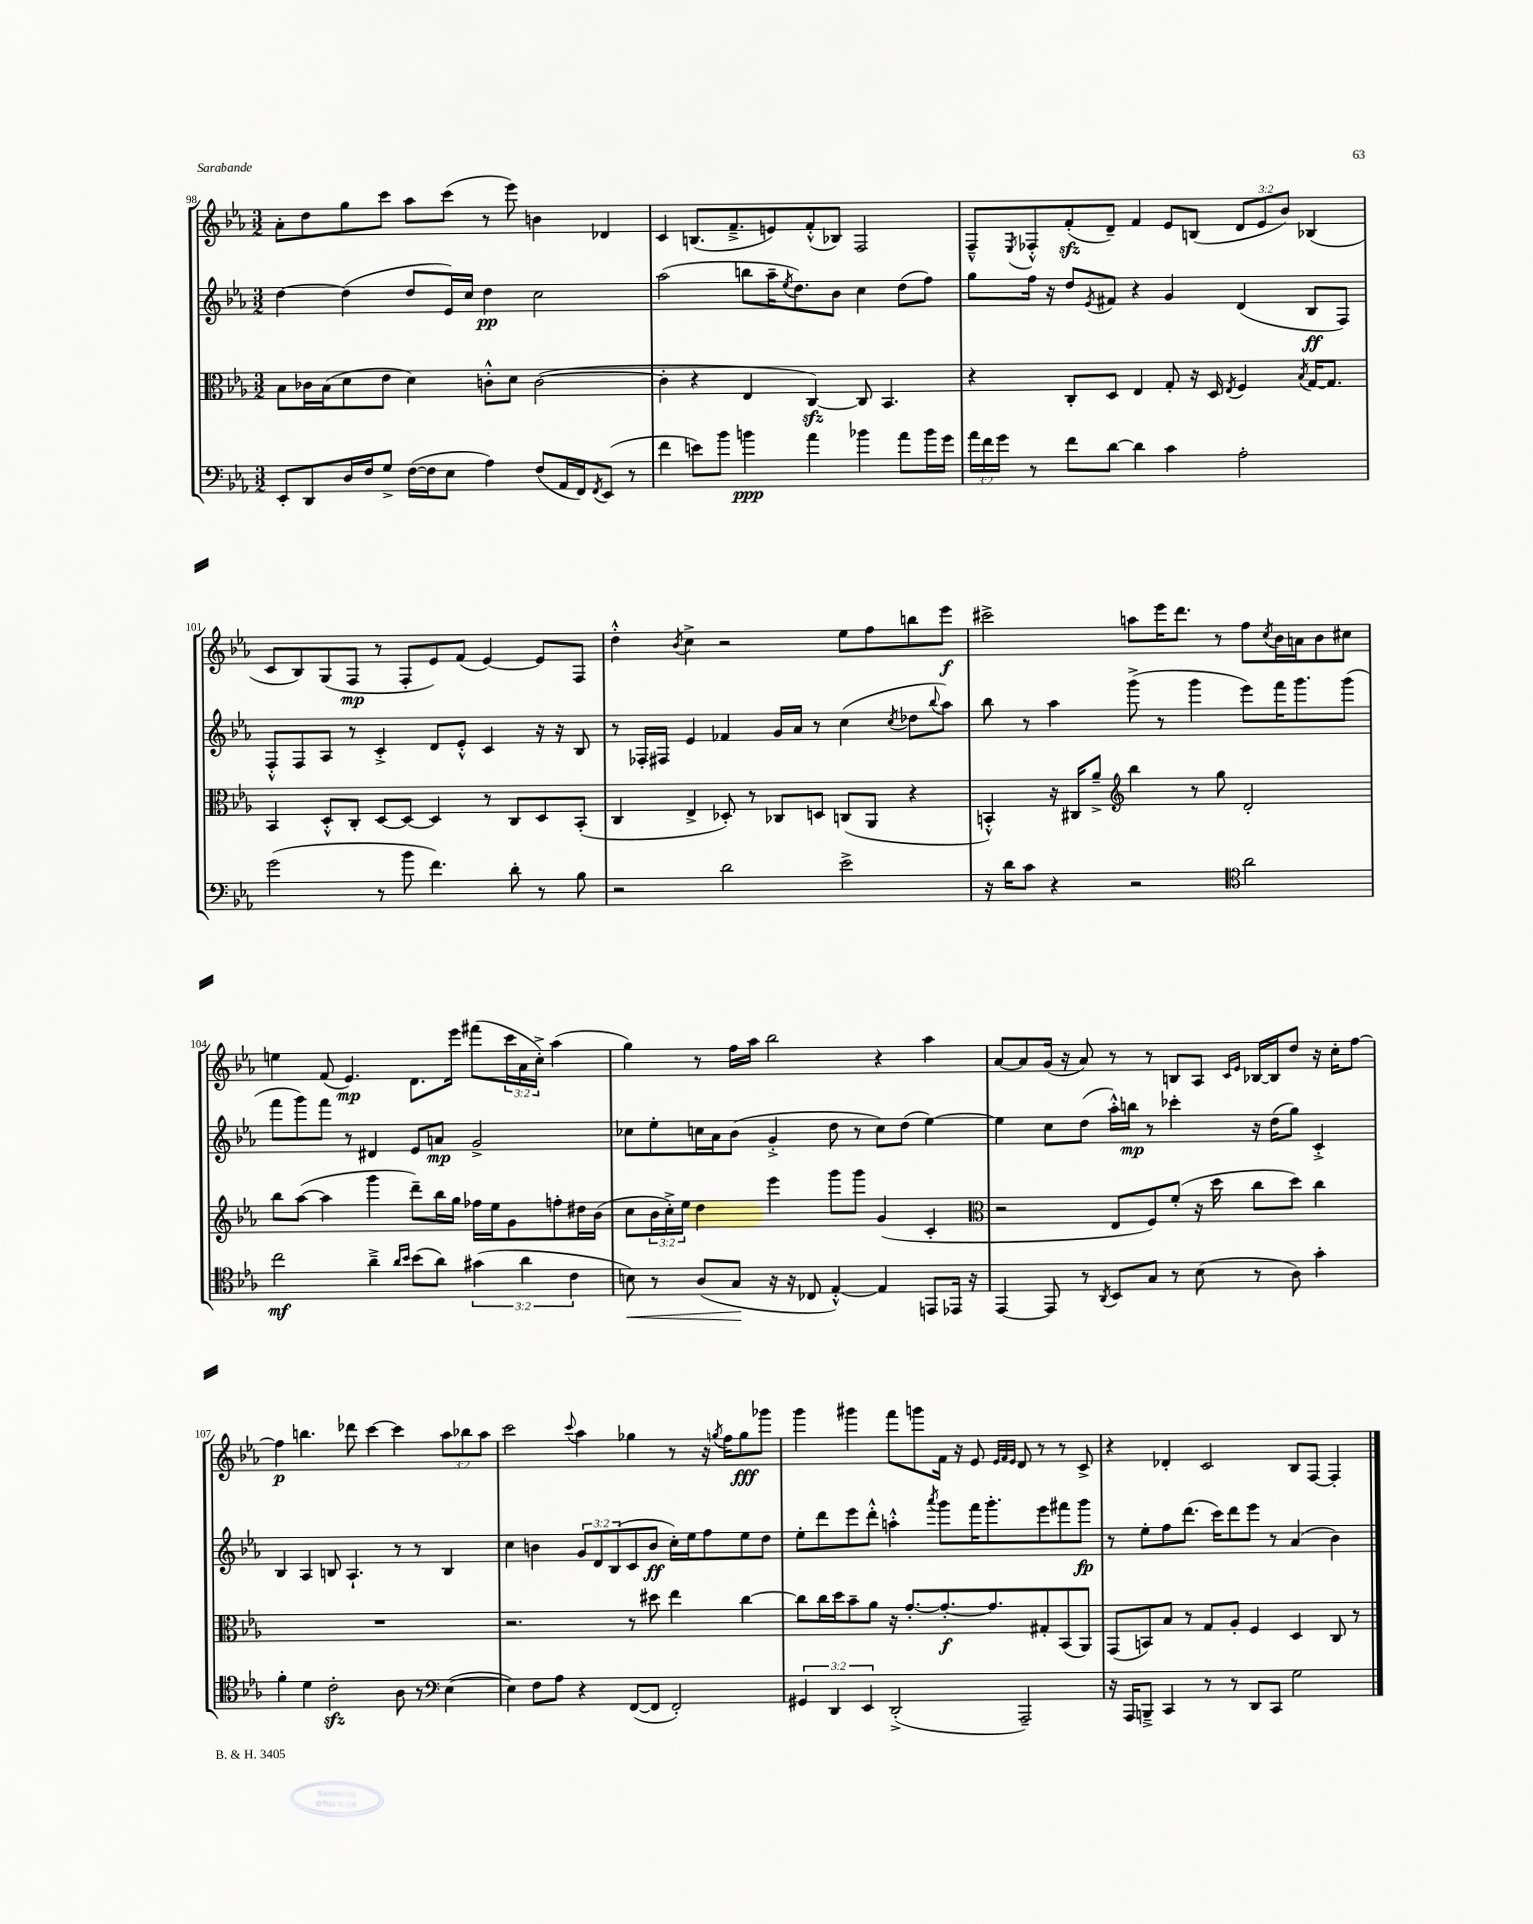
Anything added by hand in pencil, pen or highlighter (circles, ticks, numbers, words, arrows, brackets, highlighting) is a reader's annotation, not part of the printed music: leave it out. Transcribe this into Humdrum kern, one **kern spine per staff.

**kern	**dynam	**kern	**dynam	**kern	**dynam	**kern	**dynam
*part4	*part4	*part3	*part3	*part2	*part2	*part1	*part1
*staff4	*staff4	*staff3	*staff3	*staff2	*staff2	*staff1	*staff1
*clefF4	*	*clefC3	*	*clefG2	*	*clefG2	*
*k[b-e-a-]	*	*k[b-e-a-]	*	*k[b-e-a-]	*	*k[b-e-a-]	*
*M3/2	*	*M3/2	*	*M3/2	*	*M3/2	*
=98	=98	=98	=98	=98	=98	=98	=98
8EE-'/L	.	8B-\L	.	[4dd\	.	8a-'\L	.
8DD/	.	16c-X\L	.	.	.	8dd\	.
.	.	(16B-\J	.	.	.	.	.
16D/L	.	8d\	.	(4dd\]	.	8gg\	.
16F/J	.	.	.	.	.	.	.
8G^/J	.	8e-\J	.	.	.	8ccc\J	.
([16F\LL	.	4d\)	.	8dd/L	.	8aa-\L	.
16F\J]	.	.	.	.	.	.	.
8E-\J	.	.	.	16e-/L)	.	(8ccc\J	.
.	.	.	.	16cc/JJ	.	.	.
4A-\)	.	8cn'^^\L	.	4dd\	pp	8r	.
.	.	8d\J	.	.	.	8eee-\)	.
(8F/L	.	([2c\	.	2cc\	.	4bn\	.
16AA-/L	.	.	.	.	.	.	.
16FF/J)	.	.	.	.	.	.	.
8qFF/	.	.	.	.	.	.	.
(8EE-/J	.	.	.	.	.	4d-X/	.
8r	.	.	.	.	.	.	.
=99	=99	=99	=99	=99	=99	=99	=99
4f\	.	4c'\]	.	(2aa-\	.	4c/	.
8en\L)	.	4r	.	.	.	(8.Bn/L	.
8b-\J	.	.	.	.	.	.	.
.	.	.	.	.	.	8.f~^/	.
4bn\	ppp	4E-/	.	8bbn\L	.	.	.
.	.	.	.	16aa-~\K	.	8en/)	.
.	.	.	.	8qee-/	.	.	.
.	.	.	.	8.dd\)	.	.	.
4a-\	.	[4Czz/)	.	.	.	(8f'^^/	.
.	.	.	.	8b-\J	.	8B-X/J)	.
4b-X\	.	8C/]	.	4cc\	.	2F/	.
.	.	4.BB-/	.	.	.	.	.
8a-\L	.	.	.	(8dd\L	.	.	.
16b-\L	.	.	.	8ff\J)	.	.	.
16g\JJ	.	.	.	.	.	.	.
=100	=100	=100	=100	=100	=100	=100	=100
24a-\LL	.	4r	.	8gg\L	.	8F~^^/L	.
24f\	.	.	.	.	.	.	.
24g\JJ	.	.	.	.	.	.	.
.	.	.	.	.	.	8qE-/	.
8r	.	.	.	16ff\Jk	.	8F-X'^^/	.
.	.	.	.	16r	.	.	.
8f\L	.	8C'/L	.	8dd/L	.	(8fzz'/	.
.	.	.	.	8qe-/	.	.	.
[8d\J	.	8D/J	.	8f#X/J	.	8d~/J)	.
4d\]	.	4E-/	.	4r	.	4f/	.
4c\	.	8G'/	.	4g/	.	8e-/L	.
.	.	16r	.	.	.	(8Bn/J	.
.	.	16D/	.	.	.	.	.
.	.	8qE-/	.	.	.	.	.
2A-'\	.	4F/	.	(4d/	.	12d/L	.
.	.	.	.	.	.	12e-/	.
.	.	.	.	.	.	12b-/J)	.
.	.	8qB-/	.	.	.	.	.
.	.	[16G/KL	.	8B-/L	ff	(4B-X/	.
.	.	8.G/J]	.	.	.	.	.
.	.	.	.	8F/J)	.	.	.
!!LO:LB:g=z
=101	=101	=101	=101	=101	=101	=101	=101
(2g\	.	4BB-/	.	8F'^^/L	.	8c/L	.
.	.	.	.	8F/	.	8B-/)	.
.	.	8D'^^/L	.	8A-/J	.	(8G/	.
.	.	8C'/J	.	8r	.	8F/J	mp
8r	.	[8D/L	.	4c'^/	.	8r	.
8b-\	.	8D/J_	.	.	.	8F'/L	.
4.f\)	.	4D/]	.	8d/L	.	8e-/)	.
.	.	.	.	8e-'^^/J	.	(8f/J	.
.	.	8r	.	4c/	.	[4e-/)	.
8d'\	.	8C/L	.	.	.	.	.
8r	.	8D/	.	16r	.	8e-/L]	.
.	.	.	.	16r	.	.	.
8B-\	.	(8BB-'/J	.	8B-/	.	8F/J	.
=102	=102	=102	=102	=102	=102	=102	=102
2r	.	4C/	.	8r	.	4dd'^^\	.
.	.	.	.	16F-X'/LL	.	.	.
.	.	.	.	16F#X/JJ	.	.	.
.	.	.	.	.	.	8qb-/	.
.	.	4E-^/	.	4e-/	.	4cc^\	.
2d\	.	8D-X'/)	.	4f-X/	.	2r	.
.	.	8r	.	.	.	.	.
.	.	8C-X/L	.	16g/LL	.	.	.
.	.	.	.	16a-/JJ	.	.	.
.	.	8Dn/J	.	8r	.	.	.
2e-^\	.	(8Cn/L	.	(4cc\	.	8ee-\L	.
.	.	8AA-/J	.	.	.	8ff\	.
.	.	.	.	8qcc/	.	.	.
.	.	4r	.	8dd-X\L	.	8bbn\	.
.	.	.	.	8qqbb-/	.	.	.
.	.	.	.	8aa-\J)	.	8eee-\J	f
=103	=103	=103	=103	=103	=103	=103	=103
16r	.	4BBn'^^/)	.	8bb-\	.	2ccc#X^\	.
16d\KL	.	.	.	.	.	.	.
8c\J	.	.	.	8r	.	.	.
4r	.	16r	.	4aa-\	.	.	.
.	.	16C#X/KL	.	.	.	.	.
.	.	8a-~^/J	.	.	.	.	.
*	*	*clefG2	*	*	*	*	*
2r	.	4bb-\	.	(8ggg^\	.	8aan\L	.
.	.	.	.	8r	.	16eee-\K	.
.	.	.	.	.	.	8.ddd\J	.
.	.	8r	.	4ggg\	.	.	.
.	.	8gg\	.	.	.	8r	.
*clefC4	*	*	*	*	*	*	*
2a-\	.	2d'/	.	8eee-\L)	.	8ff\L	.
.	.	.	.	.	.	8qcc/	.
.	.	.	.	16fff\K	.	16b-\L	.
.	.	.	.	8.ggg\	.	16an\J	.
.	.	.	.	.	.	8b-\	.
.	.	.	.	(8ggg\J	.	8cc#X\J	.
!!LO:LB:g=z
=104	=104	=104	=104	=104	=104	=104	=104
2cc\	mf	8bb-\L	.	8fff\L	.	4een\	.
.	.	([8aa-\J	.	8ggg\)	.	.	.
.	.	4aa-\]	.	8fff\J	.	(8f/	.
.	.	.	.	8r	.	4.e-/)	mp
4a-~^\	.	4ggg\	.	4d#X/	.	.	.
16qqa-/LL	.	.	.	.	.	.	.
16qqb-/JJ	.	.	.	.	.	.	.
(8b-\L	.	8ddd~\L)	.	8e-/L	.	8.d\L	.
8a-\J)	.	16bb-\L	.	8an/J	mp	.	.
.	.	16gg\JJ	.	.	.	16eee-\Jk	.
(6g#X\	.	16ff-X\LL	.	2g^/	.	(8fff#X\L	.
.	.	16ee-\J	.	.	.	.	.
.	.	8g\	.	.	.	24ccc\L	.
6a-\	.	.	.	.	.	24a-\	.
.	.	.	.	.	.	24cc'^\JJ)	.
.	.	8ffn'\	.	.	.	(4aa-\	.
6c\	.	.	.	.	.	.	.
.	.	16dd#X\L	.	.	.	.	.
.	.	(16b-\JJ	.	.	.	.	.
=105	=105	=105	=105	=105	=105	=105	=105
!	!LO:HP:b	!	!	!	!	!	!
8Bn\)	<	8cc\L	.	8cc-X\L	.	4gg\)	.
8r	.	24b-\L	.	8ee-'\	.	.	.
.	.	24cc'^\)	.	.	.	.	.
.	.	24ee-\JJ	.	.	.	.	.
(8A-/L	.	4dd\	.	16ccn\L	.	8r	.
.	.	.	.	16a-\J	.	.	.
8G/J	.	.	.	(8b-\J	.	16ff\LL	.
.	.	.	.	.	.	16aa-\JJ	.
16r	[	4eee-\	.	4g'^/	.	2bb-\	.
16r	.	.	.	.	.	.	.
8C-X/	.	.	.	.	.	.	.
[4E-'^^/)	.	8ggg\L	.	8dd\	.	.	.
.	.	8ggg\J	.	8r	.	.	.
4E-/]	.	(4g/	.	8cc\L)	.	4r	.
.	.	.	.	(8dd\J	.	.	.
8EEn/L	.	4c'/	.	[4ee-\)	.	4aa-\	.
16EE-X/Jk	.	.	.	.	.	.	.
16r	.	.	.	.	.	.	.
=106	=106	=106	=106	=106	=106	=106	=106
*	*	*clefC3	*	*	*	*	*
[4EE-/	.	2r	.	4ee-\]	.	[8a-/L	.
.	.	.	.	.	.	8a-/]	.
8EE-/]	.	.	.	8cc\L	.	(16g/Jk	.
.	.	.	.	.	.	16r	.
8r	.	.	.	(8dd\J	.	8a-/)	.
8qAA-/	.	.	.	.	.	.	.
8BB-/L	.	8E-/L	.	16aa-'^^\LL)	.	8r	.
.	.	.	.	16bbn\JJ	mp	.	.
8G/J	.	8F/)	.	8r	.	8r	.
8r	.	(8f'/J	.	4ccc-X'\	.	8Bn/L	.
(8B-\	.	16r	.	.	.	8A-/J	.
.	.	16dd\	.	.	.	.	.
.	.	.	.	.	.	16qqc/LL	.
.	.	.	.	.	.	16qqe-/JJ	.
8r	.	8cc\L	.	16r	.	[16B-X/LL	.
.	.	.	.	(16dd\KL	.	16B-/J]	.
8A-\)	.	8dd\J)	.	8gg\J)	.	8dd/J	.
4g'\	.	4cc\	.	4c'^/	.	16r	.
.	.	.	.	.	.	16cc'\KL	.
.	.	.	.	.	.	[8ff\J	.
!!LO:LB:g=z
=107	=107	=107	=107	=107	=107	=107	=107
4f'\	.	1.r	.	4B-/	.	4ff\]	p
4d\	.	.	.	4A-/	.	4.bbn\	.
2czz'\	.	.	.	8Bn/	.	.	.
.	.	.	.	4.A-`/	.	8ddd-X\	.
.	.	.	.	.	.	[4ccc\	.
8A-\	.	.	.	8r	.	4ccc\]	.
8r	.	.	.	8r	.	.	.
*clefF4	*	*	*	*	*	*	*
([4E-\	.	.	.	4B/	.	12aa-\L	.
.	.	.	.	.	.	12bb-X\	.
.	.	.	.	.	.	12aa-\J	.
=108	=108	=108	=108	=108	=108	=108	=108
4E-\])	.	2.r	.	4cc\	.	2ccc\	.
8F\L	.	.	.	4bn\	.	.	.
8A-\J	.	.	.	.	.	.	.
.	.	.	.	.	.	8qqccc/	.
4r	.	.	.	12g/L	.	4aa-\	.
.	.	.	.	12d/	.	.	.
.	.	.	.	(12B-/	.	.	.
([8FF/L	.	8r	.	8c/	.	4gg-X\	.
8FF/J]	.	8dd#X\	.	8b/J	ff	.	.
2FF'/)	.	4ee-\	.	16cc'\LL)	.	8r	.
.	.	.	.	16ee-\J	.	.	.
.	.	.	.	8ff\	.	16r	.
.	.	.	.	.	.	8qggn/	.
.	.	.	.	.	.	16ff\KL	.
.	.	[4cc\	.	8ee-\	.	8gg\	fff
.	.	.	.	8dd\J	.	8ggg-X\J	.
=109	=109	=109	=109	=109	=109	=109	=109
6GG#X/	.	8cc\L]	.	8ee-'\L	.	4ggg\	.
.	.	16cc\L	.	8ddd\	.	.	.
6DD/	.	.	.	.	.	.	.
.	.	16dd\J	.	.	.	.	.
.	.	8b-~\	.	8eee-\	.	4ggg#X\	.
6EE-/	.	.	.	.	.	.	.
.	.	8a-\J	.	8ddd'^^\J	.	.	.
(2DD'^/	.	16r	.	4aan'^^\	.	8fff\L	.
.	.	[8.g'/L	.	.	.	.	.
.	.	.	.	.	.	8gggn\	.
.	.	.	.	8qaaa-/	.	.	.
.	.	8.g'/_	f	8ggg\L	.	16f\Jk	.
.	.	.	.	.	.	16r	.
.	.	.	.	16fff\K	.	8e-/	.
.	.	8.g/]	.	8.ggg'\	.	.	.
.	.	.	.	.	.	32qqe-/LLL	.
.	.	.	.	.	.	32qqf/	.
.	.	.	.	.	.	32qqe-/JJJ	.
2AAA-~/)	.	.	.	.	.	8d/	.
.	.	8G#X'/	.	8eee-\	.	8r	.
.	.	(8BB-/	.	8fff#X\	.	8r	.
.	.	8AA-/J)	.	8ggg\J	fp	8c^/	.
=110	=110	=110	=110	=110	=110	=110	=110
16r	.	(8GG/L	.	8r	.	4r	.
16AAA-/KL	.	.	.	.	.	.	.
8BBBn~^/J	.	8BBn/)	.	8ee-'\L	.	.	.
4CC/	.	8B-/J	.	8ff\	.	4d-X'/	.
.	.	8r	.	(8.ddd\J	.	.	.
8r	.	8G/L	.	.	.	2c/	.
.	.	.	.	16ccc\KL)	.	.	.
8r	.	8A-'/J	.	8ddd\	.	.	.
8DD/L	.	4F/	.	8eee-\J	.	.	.
8CC/J	.	.	.	8r	.	.	.
2G\	.	4D/	.	(4a-/	.	8B-/L	.
.	.	.	.	.	.	[8F/J	.
.	.	8C/	.	4b-\)	.	4F'/]	.
.	.	8r	.	.	.	.	.
==	==	==	==	==	==	==	==
*-	*-	*-	*-	*-	*-	*-	*-
